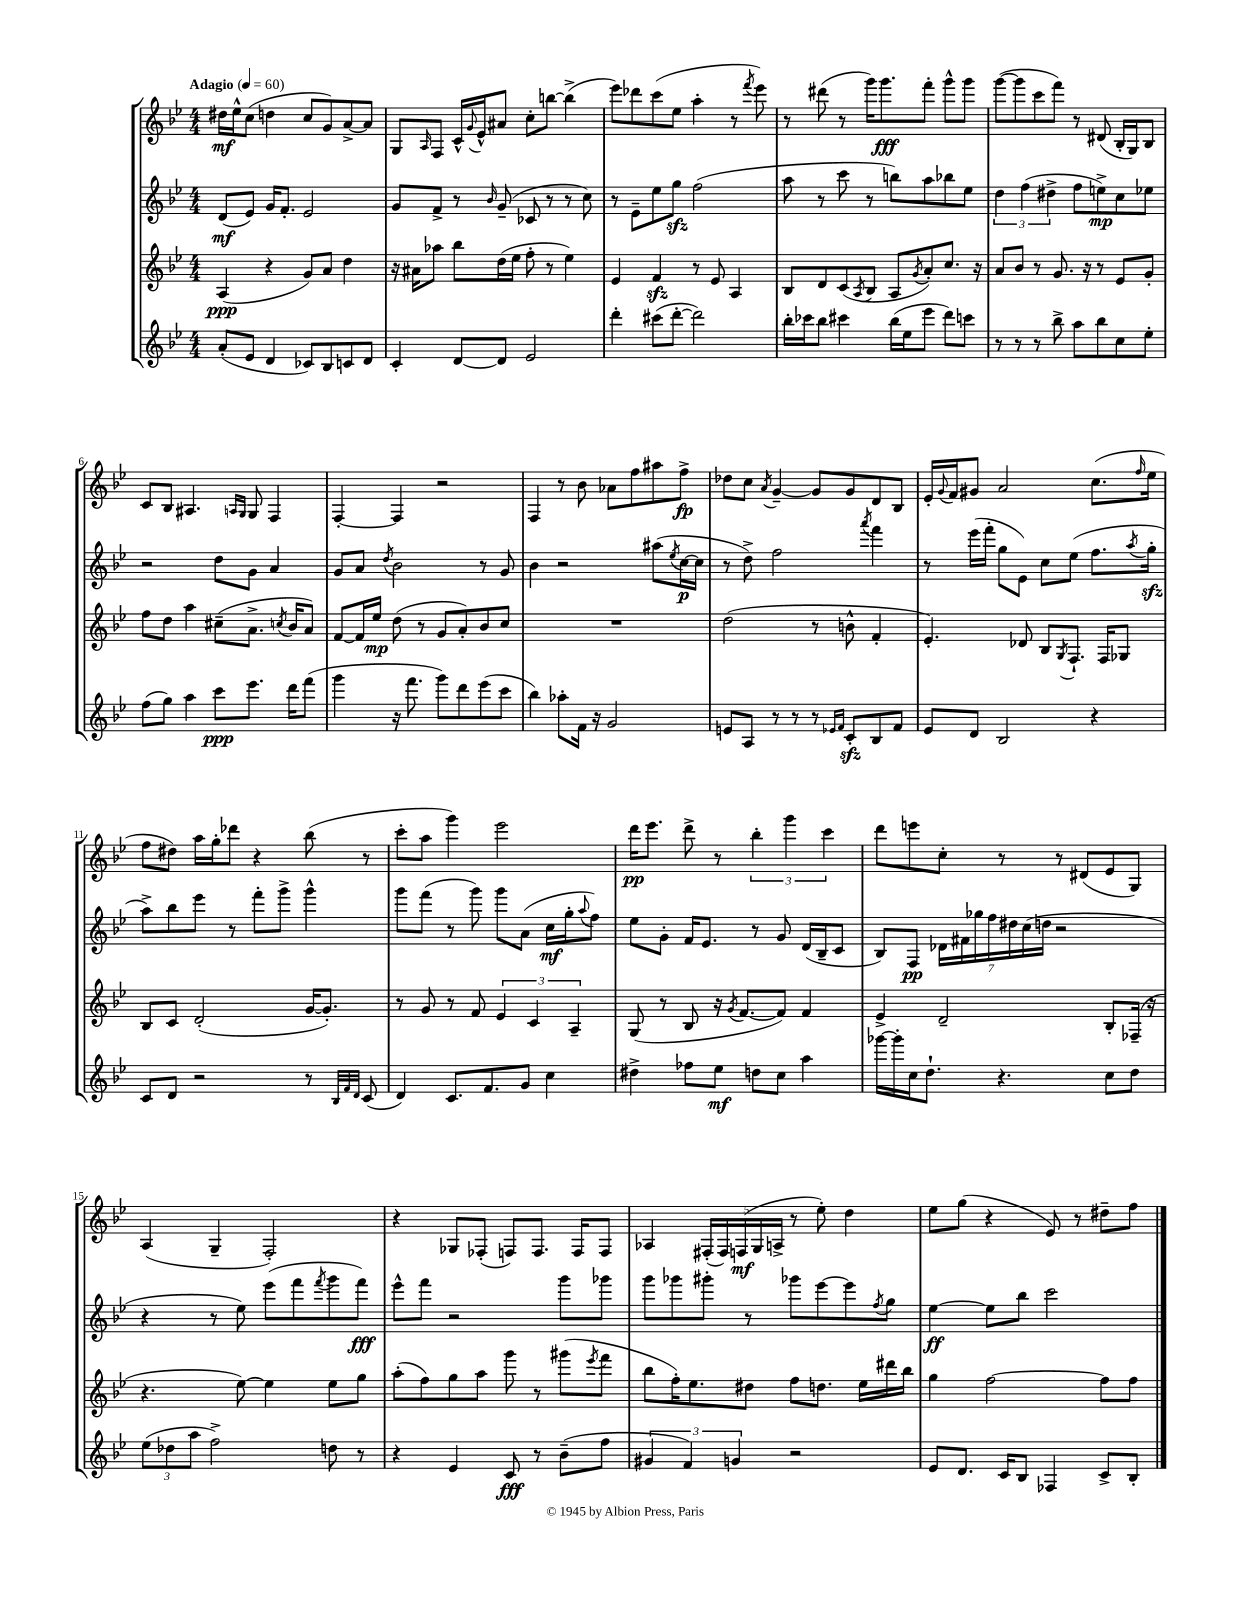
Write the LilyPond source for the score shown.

<<
\new StaffGroup <<
\new Staff = "s0" {
    \clef treble \key bes \major \numericTimeSignature \time 4/4 \tempo "Adagio" 4 = 60
    dis''16\mf ees''16-^ c''8( d''4 c''8 g'8) a'8~-> a'8 |
    g8 \grace { a16 } f8 c'16-^ \appoggiatura { g'8 } ees'16-^ ais'8 c''8-. b''8~ b''4->( |
    ees'''8) des'''8 c'''8( ees''8 a''4-. r8 \acciaccatura { f'''8 } ees'''8) |
    r8 dis'''8( r8 g'''16) g'''8.\fff f'''8-. g'''8-^ g'''8 |
    g'''8~( g'''8 c'''8 f'''8) r8 dis'8( bes16-. g16) bes8 |
    c'8 bes8 ais4. \grace { a16 g16 } g8 f4 |
    f4~-. f4 r2 |
    f4 r8 bes'8 aes'8 f''8 ais''8 f''8->\fp |
    des''8 c''8 \acciaccatura { a'8 } g'4~-- g'8 g'8 d'8 bes8 |
    ees'16-. \appoggiatura { g'8 } f'16 gis'8 a'2 c''8.( \grace { f''16 } ees''16 |
    f''8 dis''8) a''16 g''16-. des'''8 r4 bes''8( r8 |
    c'''8-. a''8 g'''4) ees'''2 |
    d'''16\pp ees'''8. d'''8-> r8 \tuplet 3/2 { bes''4-. g'''4 c'''4 } |
    d'''8 e'''8 c''8-. r8 r8 dis'8( ees'8 g8) |
    a4( g4-- f2-.) |
    r4 ges8 fes8-.( f8) f8. f16 f8 |
    aes4 \tuplet 5/4 { fis16-.( fis16) f16\mf( g16 a16-> } r8 ees''8-.) d''4 |
    ees''8 g''8( r4 ees'8) r8 dis''8-- f''8 \bar "|." |
}
\new Staff = "s1" {
    \clef treble \key bes \major \numericTimeSignature \time 4/4
    d'8\mf( ees'8) g'16 f'8.-. ees'2 |
    g'8 f'8-> r8 \grace { bes'16 } g'8--( ces'8 r8 r8 c''8) |
    r8 ees'8-- ees''8 g''8\sfz f''2( |
    a''8 r8 c'''8 r8 b''8) a''8 bes''8 ees''8 |
    \tuplet 3/2 { d''4 f''4( dis''4-> } f''8 e''8->\mp) c''8 ees''8 |
    r2 d''8 g'8 a'4 |
    g'8 a'8 \acciaccatura { d''8 } bes'2 r8 g'8 |
    bes'4 r2 ais''8( \acciaccatura { ees''8 } c''16~\p c''16 |
    r8 d''8->) f''2 \acciaccatura { a'''8 } f'''4 |
    r8 ees'''16( f'''16-. g''8 ees'8) c''8 ees''8( f''8. \acciaccatura { a''8 } g''16-.\sfz |
    a''8->) bes''8 ees'''8 r8 f'''8-. g'''8-> g'''4-^ |
    g'''8 f'''8( r8 g'''8) g'''8 a'8( c''16\mf g''16-. \appoggiatura { a''8 } f''8) |
    ees''8 g'8-. f'16 ees'8. r8 g'8 d'16( bes16-- c'8 |
    bes8) f8\pp \tuplet 7/4 { des'16 fis'16 ges''16 f''16 dis''16 c''16( d''16 } r2 |
    r4 r8 ees''8) ees'''8( f'''8 \acciaccatura { f'''8 } g'''8 f'''8\fff) |
    ees'''8-^ f'''8 r2 g'''8 ges'''8 |
    g'''8 ges'''8 gis'''8-. r8 ges'''8 ees'''8~ ees'''8 \acciaccatura { f''8 } g''8 |
    ees''4~\ff ees''8 bes''8 c'''2 \bar "|." |
}
\new Staff = "s2" {
    \clef treble \key bes \major \numericTimeSignature \time 4/4
    a4\ppp( r4 g'8) a'8 d''4 |
    r16 ais'16 aes''8 bes''8 d''16( ees''16 f''8-. r8 ees''4) |
    ees'4 f'4\sfz r8 ees'8 a4 |
    bes8 d'8 c'8( \acciaccatura { a8 } bes8 a8 \acciaccatura { g'8 } a'8-.) c''8. r16 |
    a'8 bes'8 r8 g'8. r16 r8 ees'8 g'8-. |
    f''8 d''8 a''4 cis''8--( a'8.-> \acciaccatura { c''8 } bes'16 a'8) |
    f'8~ f'16 ees''16\mp d''8( r8 g'8 a'8-.) bes'8 c''8 |
    R1 |
    d''2( r8 b'8-^ f'4-. |
    ees'4.-.) des'8 bes8 \acciaccatura { g8 } f8.-! f16 ges8 |
    bes8 c'8 d'2-.( g'16~ g'8.-.) |
    r8 g'8 r8 f'8 \tuplet 3/2 { ees'4 c'4 a4-- } |
    g8( r8 bes8 r16 \acciaccatura { g'8 } f'8.~ f'8) f'4 |
    ees'4-> d'2-- bes8-. fes16--( r16 |
    r4. ees''8~) ees''4 ees''8 g''8 |
    a''8-.( f''8) g''8 a''8 g'''8 r8 gis'''8( \acciaccatura { ees'''8 } f'''8 |
    bes''8 f''16-.) ees''8. dis''8 f''8 d''8. ees''16 dis'''16 bes''16 |
    g''4 f''2~ f''8 f''8 \bar "|." |
}
\new Staff = "s3" {
    \clef treble \key bes \major \numericTimeSignature \time 4/4
    a'8-.( ees'8 d'4 ces'8) bes8 c'8 d'8 |
    c'4-. d'8~ d'8 ees'2 |
    d'''4-. cis'''8( d'''8~-. d'''2) |
    bes''16-. ces'''16 bes''8 cis'''4 bes''16( ees''16 ees'''8 d'''8) c'''8 |
    r8 r8 r8 bes''8-> a''8 bes''8 c''8 ees''8-. |
    f''8( g''8) a''4 c'''8\ppp ees'''8. d'''16 f'''8( |
    g'''4 r16 f'''8. g'''8) d'''8 ees'''8( c'''8 |
    bes''4) aes''8-. f'16 r16 g'2 |
    e'8 a8 r8 r8 r8 \grace { ees'16 f'16 } c'8-.\sfz bes8 f'8 |
    ees'8 d'8 bes2 r4 |
    c'8 d'8 r2 r8 \grace { bes32 f'32 d'32 } c'8( |
    d'4) c'8. f'8. g'8 c''4 |
    dis''4-> fes''8 ees''8\mf d''8 c''8 a''4 |
    ges'''16~ ges'''16-. c''16 d''8.-! r4. c''8 d''8 |
    \tuplet 3/2 { ees''8( des''8 a''8 } f''2->) d''8 r8 |
    r4 ees'4 c'8\fff r8 bes'8--( f''8 |
    \tuplet 3/2 { gis'4 f'4) g'4 } r2 |
    ees'8 d'8. c'16 bes8 fes4 c'8-> bes8-. \bar "|." |
}
>>
>>
